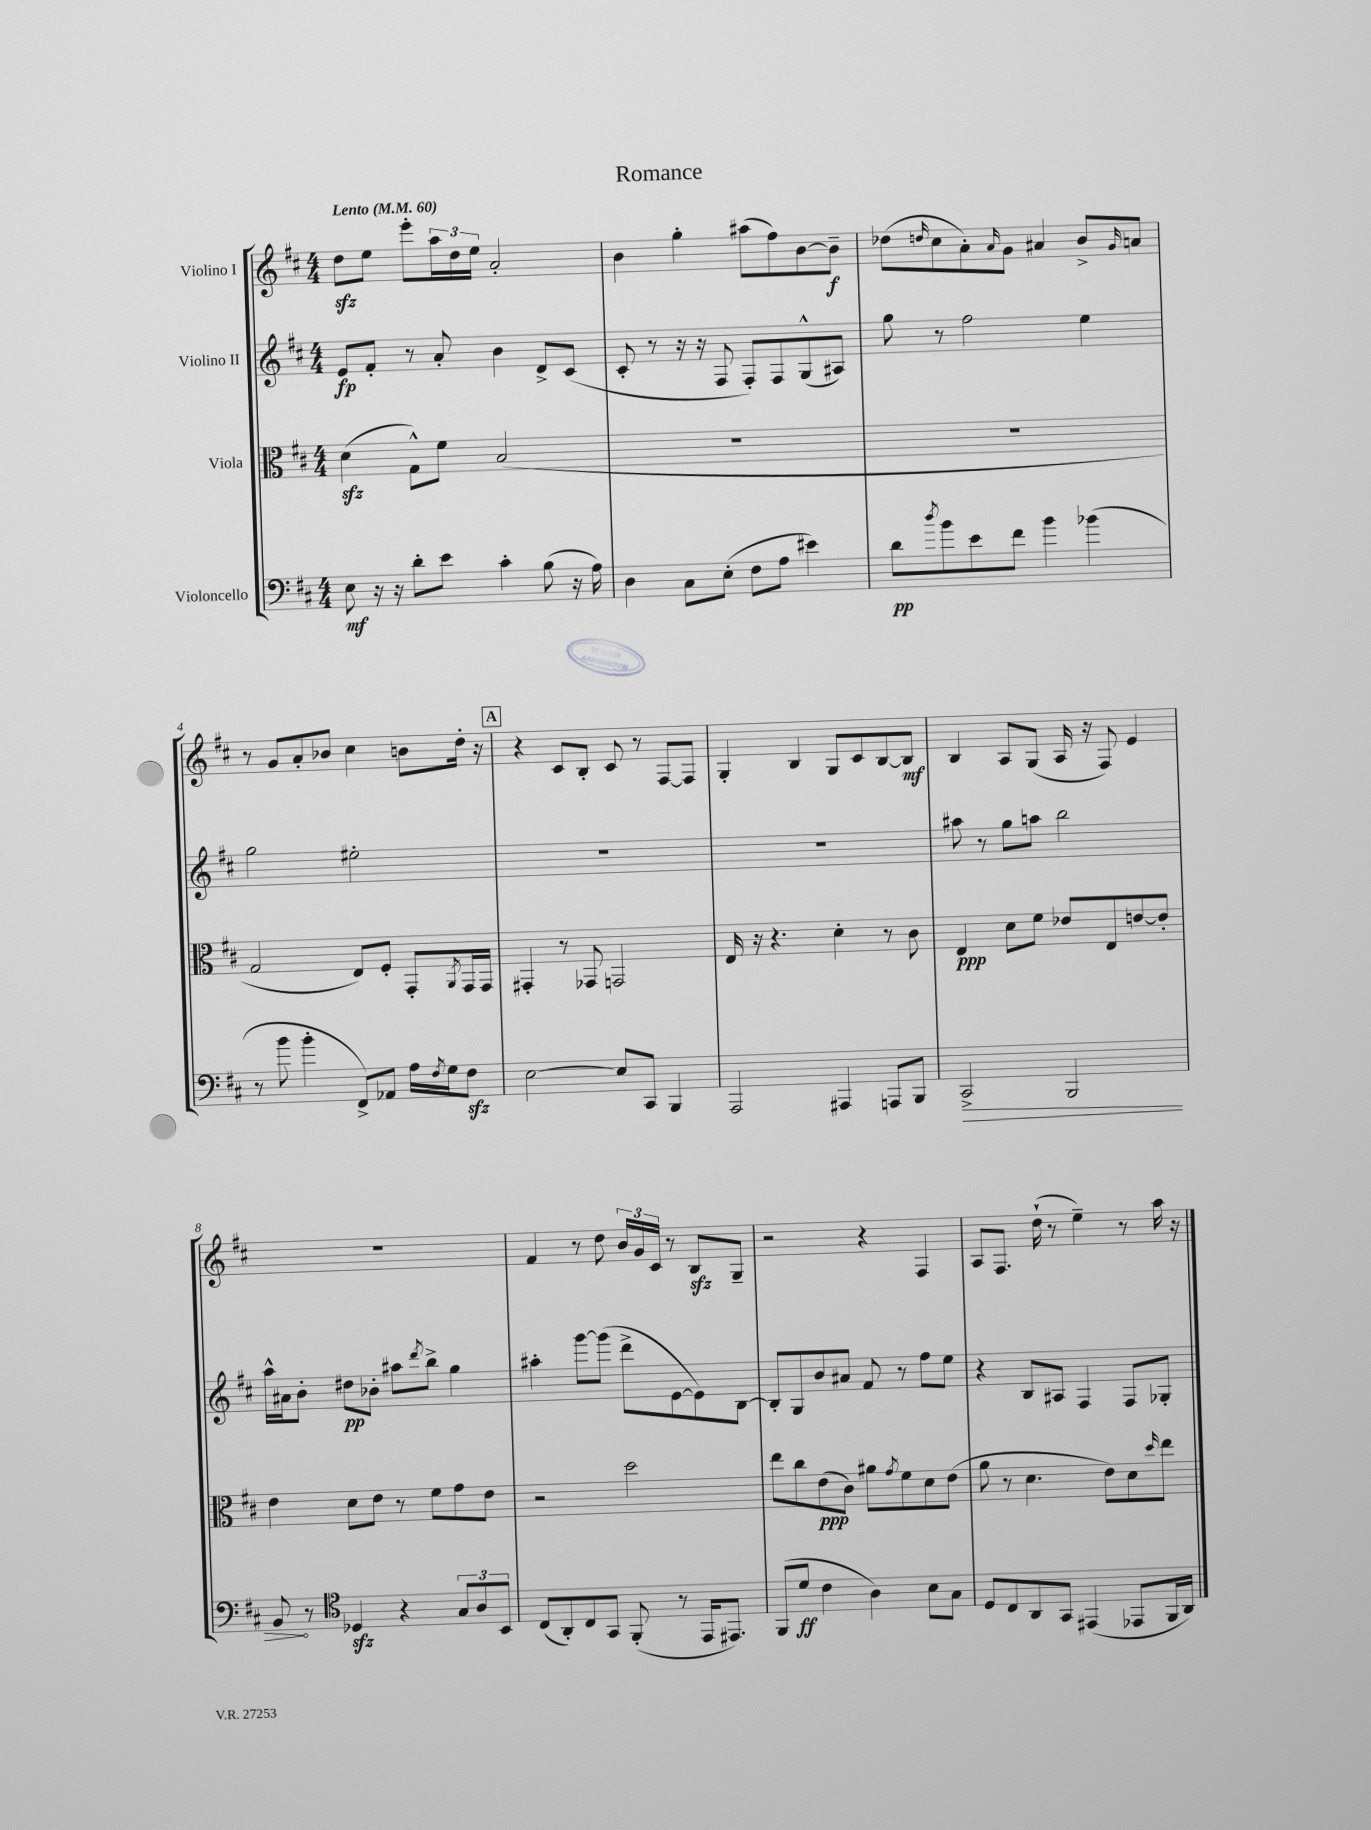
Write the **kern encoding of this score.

**kern	**dynam	**kern	**dynam	**kern	**dynam	**kern	**dynam
*part4	*part4	*part3	*part3	*part2	*part2	*part1	*part1
*staff4	*staff4	*staff3	*staff3	*staff2	*staff2	*staff1	*staff1
*I"Violoncello	*	*I"Viola	*	*I"Violino II	*	*I"Violino I	*
*clefF4	*	*clefC3	*	*clefG2	*	*clefG2	*
*k[f#c#]	*	*k[f#c#]	*	*k[f#c#]	*	*k[f#c#]	*
*M4/4	*	*M4/4	*	*M4/4	*	*M4/4	*
*MM60	*	*MM60	*	*MM60	*	*MM60	*
=1	=1	=1	=1	=1	=1	=1	=1
!	!	!	!	!	!	!LO:TX:a:B:t=Lento	!
8E\	mf	(4dzz\	.	8e/L	fp	8ddzz\L	.
16r	.	.	.	8f#'/J	.	8ee\J	.
16r	.	.	.	.	.	.	.
8d'\L	.	8G^^\L)	.	8r	.	8eee'\L	.
8e\J	.	8f#\J	.	8a'/	.	24aa\L	.
.	.	.	.	.	.	24dd\	.
.	.	.	.	.	.	24ee\JJ	.
4c#'\	.	(2B/	.	4b\	.	2a'/	.
(8B\	.	.	.	8d^/L	.	.	.
16r	.	.	.	(8c#/J	.	.	.
16A\)	.	.	.	.	.	.	.
=2	=2	=2	=2	=2	=2	=2	=2
4D\	.	1r	.	8c#'/	.	4b\	.
.	.	.	.	8r	.	.	.
8C#\L	.	.	.	16r	.	4gg'\	.
.	.	.	.	16r	.	.	.
(8E'\J	.	.	.	8F#/	.	.	.
8F#\L	.	.	.	8F#'/L)	.	(8aa#X\L	.
8A\J	.	.	.	8F#/	.	8ff#\)	.
4e#X\)	.	.	.	(8G^^/	.	[8b\	.
.	.	.	.	8A#X/J)	.	8b~\J]	f
=3	=3	=3	=3	=3	=3	=3	=3
8d\L	pp	1r	.	8gg\	.	(8dd-X\L	.
8qdd/	.	.	.	.	.	16qqddn/	.
8b\	.	.	.	8r	.	8cc#\	.
8e\	.	.	.	2ff#\	.	8a'\)	.
.	.	.	.	.	.	16qqa/	.
8f#\J	.	.	.	.	.	8g\J	.
4b\	.	.	.	.	.	4a#X/	.
(4b-X\	.	.	.	4ee\	.	8b^/L	.
.	.	.	.	.	.	16qqg/	.
.	.	.	.	.	.	8an/J	.
!!LO:LB:g=z
=4	=4	=4	=4	=4	=4	=4	=4
8r	.	2G/	.	2gg\	.	8r	.
8b\	.	.	.	.	.	8g/L	.
4b'\	.	.	.	.	.	8a'/	.
.	.	.	.	.	.	8b-X/J	.
8FF#^/L)	.	8E/L)	.	2ee#X'\	.	4cc#\	.
8AA-X/J	.	8F#'/J	.	.	.	.	.
16A\LL	.	8GG'/L	.	.	.	8bn\L	.
8qF#/	.	.	.	.	.	.	.
16G\J	.	.	.	.	.	.	.
.	.	8qAA/	.	.	.	.	.
8F#zz\J	.	16GG/L	.	.	.	16dd'\Jk	.
.	.	16GG/JJ	.	.	.	16r	.
!!LO:REH:place=s1:t=A
=5	=5	=5	=5	=5	=5	=5	=5
[2E\	.	4GG#X'/	.	1r	.	4r	.
.	.	8r	.	.	.	8c#/L	.
.	.	8GG-X/	.	.	.	8B'/J	.
8E/L]	.	2GGn/	.	.	.	8c#/	.
8CC#/J	.	.	.	.	.	8r	.
4BBB/	.	.	.	.	.	[8F#/L	.
.	.	.	.	.	.	8F#/J]	.
=6	=6	=6	=6	=6	=6	=6	=6
2AAA/	.	16E/	.	1r	.	4G'/	.
.	.	16r	.	.	.	.	.
.	.	4.r	.	.	.	.	.
.	.	.	.	.	.	4B/	.
4AAA#X/	.	4d'\	.	.	.	8G/L	.
.	.	.	.	.	.	8c#/	.
8AAAn/L	.	8r	.	.	.	[8B/	.
8BBB/J	.	8c#\	.	.	.	8B/J]	mf
=7	=7	=7	=7	=7	=7	=7	=7
!	!LO:HP:b	!	!	!	!	!	!
2CC#^/	>	4E/	ppp	8aa#X\	.	4B/	.
.	.	.	.	8r	.	.	.
.	.	8d\L	.	8gg\L	.	8A/L	.
.	.	8f#\J	.	8aan\J	.	(8G/J	.
2BBB/	.	8e-X/L	.	2bb\	.	16A/	.
.	.	.	.	.	.	16r	.
.	.	8E/	.	.	.	8F#/)	.
.	.	[8en/	.	.	.	4e/	.
.	.	8e'/J]	.	.	.	.	.
!!LO:LB:g=z
=8	=8	=8	=8	=8	=8	=8	=8
8BB/	.	4e\	.	16aa^^\LL	.	1r	.
.	.	.	.	16a#X\J	.	.	.
8r	]	.	.	8b'\J	.	.	.
*clefC4	*	*	*	*	*	*	*
4D-Xzz/	.	8d\L	.	8dd#X\L	pp	.	.
.	.	8e\J	.	8b-X'\J	.	.	.
4r	.	8r	.	8aa#X\L	.	.	.
.	.	.	.	8qddd/	.	.	.
.	.	8f#\L	.	8bb^\J	.	.	.
12G/L	.	8g\	.	4gg\	.	.	.
12A/	.	.	.	.	.	.	.
.	.	8e\J	.	.	.	.	.
12BB/J	.	.	.	.	.	.	.
=9	=9	=9	=9	=9	=9	=9	=9
(8C#/L	.	2r	.	4aa#X'\	.	4f#/	.
8AA'/)	.	.	.	.	.	.	.
8C#/	.	.	.	[8ggg\L	.	8r	.
8GG/J	.	.	.	(8ggg\J]	.	8dd\	.
(8FF#'/	.	2dd\	.	8ddd^\L	.	24b/LL	.
.	.	.	.	.	.	24g/	.
.	.	.	.	.	.	24c#/JJ	.
8r	.	.	.	[8e\	.	8r	.
16EE/KL	.	.	.	8e\])	.	8Bzz/L	.
8.EE#X/J)	.	.	.	.	.	.	.
.	.	.	.	[8B\J	.	8G~/J	.
=10	=10	=10	=10	=10	=10	=10	=10
(8FF#/L	.	8ee\L	.	8B'/L]	.	2r	.
8d/J	ff	8cc#\	.	8G/	.	.	.
4c#\	.	(8e\	ppp	8b/	.	.	.
.	.	8c#\J)	.	8a#X/J	.	.	.
4A\)	.	8a#X\L	.	8f#/	.	4r	.
.	.	8qg/	.	.	.	.	.
.	.	8f#\	.	8r	.	.	.
8B\L	.	8d\	.	8ff#\L	.	4F#/	.
8G\J	.	(8e\J	.	8ee\J	.	.	.
=11	=11	=11	=11	=11	=11	=11	=11
8D/L	.	8a\	.	4r	.	8A/L	.
8C#/	.	8r	.	.	.	8.F#/J	.
8AA/	.	4.d\	.	8B/L	.	.	.
.	.	.	.	.	.	(16dd`\	.
8GG/J	.	.	.	8A#X/J	.	8r	.
(4EE#X/	.	.	.	4F#/	.	4ee~\)	.
.	.	8e\L)	.	.	.	.	.
8EE-X/L	.	8d\	.	8F#/L	.	8r	.
.	.	16qqdd/	.	.	.	.	.
16FF#/L	.	8ee\J	.	8G-X'/J	.	16aa\	.
16AA/JJ)	.	.	.	.	.	16r	.
==	==	==	==	==	==	==	==
*-	*-	*-	*-	*-	*-	*-	*-
